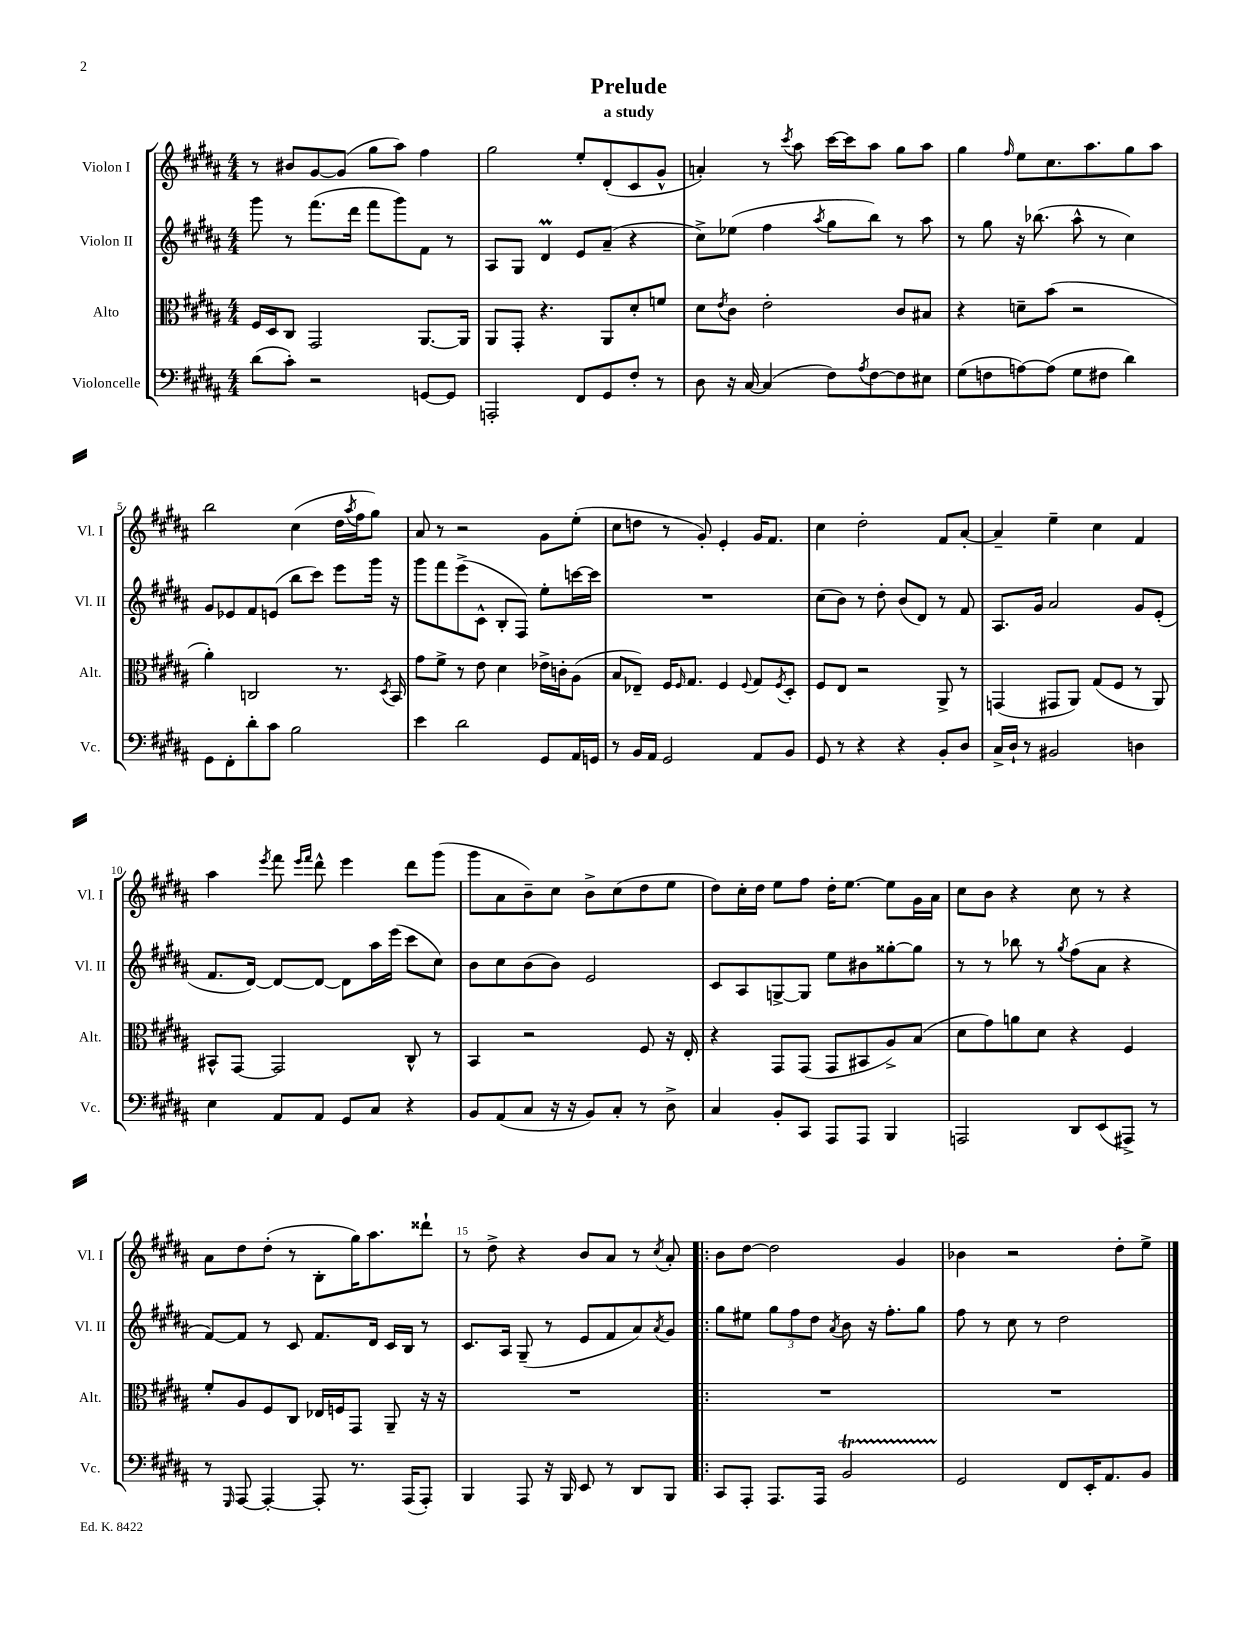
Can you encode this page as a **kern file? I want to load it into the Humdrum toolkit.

**kern	**kern	**kern	**kern
*staff4	*staff3	*staff2	*staff1
*clefF4	*clefC3	*clefG2	*clefG2
*k[f#c#g#d#a#]	*k[f#c#g#d#a#]	*k[f#c#g#d#a#]	*k[f#c#g#d#a#]
*M4/4	*M4/4	*M4/4	*M4/4
(8d#	16F#	8ggg#	8r
.	16D#	.	.
8c#')	8C#	8r	8b#
2r	2GG#	(8.fff#	[8g#
.	.	.	(8g#]
.	.	16ddd#	.
.	.	8fff#	8gg#
.	.	8ggg#)	8aa#)
[8GG	[8.AA#	8f#	4ff#
8GG]	.	8r	.
.	16AA#]	.	.
=	=	=	=
2AAA'	8AA#	8A#	2gg#
.	8GG#'	8G#	.
.	4.r	4d#	.
8FF#	.	8e	8ee'
8GG#	8AA#	(8a#~	(8d#'
8F#'	8d#'	4r	8c#
8r	8f	.	8g#^^
=	=	=	=
8D#	8d#	8cc#^)	4a')
.	8qe	.	.
16r	8c#	(8ee-	.
[16C#	.	.	.
(4C#]	2e'	4ff#	8r
.	.	.	8qccc#
.	.	.	8aa#
.	.	8qaa#	.
8F#)	.	8gg#	[16ccc#
.	.	.	16ccc#]
8qA#	.	.	.
[8F#	.	8bb)	8aa#
8F#]	8c#	8r	8gg#
8E#	8B#	8aa#	8aa#
=	=	=	=
(8G#	4r	8r	4gg#
8F	.	8gg#	.
.	.	.	16qqff#
[8A)	8d~	16r	8ee
.	.	(8.bb-	.
(8A]	(8b	.	8.cc#
8G#	2r	8aa#^^	.
.	.	.	8.aa#
8F#	.	8r	.
4d#)	.	4cc#)	8gg#
.	.	.	8aa#
=	=	=	=
8GG#	4a#')	8g#	2bb
8FF#'	.	8e-	.
8d#'	2C	8f#	.
8c#	.	(8e	.
2B	.	8bb	(4cc#
.	.	8ccc#)	.
.	8.r	8eee	16dd#
.	.	.	8qaa#
.	.	.	16ff#
.	.	16ggg#	8gg#)
.	8qD#	.	.
.	16BB	16r	.
=	=	=	=
4e	8g#	8ggg#	8a#
.	8f#^	8fff#	8r
2d#	8r	(8eee^	2r
.	8e	8c#^^	.
.	4d#	8B'	.
.	.	8F#)	.
8GG#	16e-^	8ee'	8g#
.	16c'	.	.
16AA#	(8A#	[16ccc	(8ee'
16GG	.	16ccc]	.
=	=	=	=
8r	8B	1r	8cc#
16BB	8E-~)	.	8dd
16AA#	.	.	.
2GG#	16F#	.	8r
.	16qqF#	.	.
.	8.G#	.	.
.	.	.	8g#')
.	4F#	.	4e'
.	8qqF#	.	.
8AA#	8G#	.	16g#
.	.	.	8.f#
.	8qF#	.	.
8BB	8D#'	.	.
=	=	=	=
8GG#	8F#	(8cc#	4cc#
8r	8E	8b)	.
4r	2r	8r	2dd#'
.	.	8dd#'	.
4r	.	(8b	.
.	.	8d#)	.
8BB'	8AA#^	8r	8f#
8D#	8r	8f#	[8a#'
=	=	=	=
16C#^	(4GG	8.A#	4a#~]
16D#`	.	.	.
8r	.	.	.
.	.	16g#	.
2BB#	8GG#	2a#	4ee~
.	8AA#)	.	.
.	(8G#	.	4cc#
.	8F#	.	.
4D	8r	8g#	4f#
.	8AA#)	(8e'	.
=	=	=	=
4E	8BB#^^	8.f#	4aa#
.	[8GG#	.	.
.	.	[16d#)	.
.	.	.	8qeee
8AA#	2GG#]	8d#_	8fff#
.	.	.	16qqeee
.	.	.	16qqfff#
8AA#	.	8d#_	8ddd#^^
8GG#	.	8d#]	4eee
8C#	.	16aa#	.
.	.	(16eee	.
4r	8C#^^	8ccc#	8ddd#
.	8r	8cc#)	(8ggg#
=	=	=	=
8BB	4BB	8b	8ggg#
(8AA#	.	8cc#	8a#
8C#	2r	(8b	8b~)
16r	.	8b)	8cc#
16r	.	.	.
8BB)	.	2e	8b^
8C#'	.	.	(8cc#
8r	8F#	.	8dd#
8D#^	16r	.	8ee
.	16E'	.	.
=	=	=	=
4C#	4r	8c#	8dd#)
.	.	8A#	16cc#'
.	.	.	16dd#
8BB'	8GG#	[8G^	8ee
8CC#	(8GG#	8G]	8ff#
8AAA#	8GG#	8ee	16dd#'
.	.	.	[8.ee
8AAA#	8BB#	8b#	.
4BBB	8A#^)	[8gg##'	8ee]
.	(8B	8gg##]	16g#
.	.	.	16a#
=	=	=	=
2AAA	8d#	8r	8cc#
.	8g#)	8r	8b
.	8a	8bb-	4r
.	8d#	8r	.
.	.	8qgg#	.
8DD#	4r	(8ff#	8cc#
(8EE	.	8a#	8r
8AAA#^)	4F#	4r	4r
8r	.	.	.
=	=	=	=
8r	8f#'	[8f#)	8a#
16qqGGG#	.	.	.
[8AAA#	8A#	8f#]	8dd#
4AAA#'_	8F#	8r	(8dd#'
.	8C#	8c#	8r
8AAA#']	16E-	8.f#	8B'
.	16F	.	.
8.r	8GG#	.	16gg#)
.	.	16d#	8.aa#
.	8AA#~	16c#	.
(16AAA#	.	16B	.
8AAA#')	16r	8r	8ddd##`
.	16r	.	.
=	=	=	=
4BBB	1r	8.c#	8r
.	.	.	8dd#^
.	.	16A#	.
8AAA#	.	(8G#~	4r
16r	.	8r	.
16BBB	.	.	.
8EE	.	8e	8b
8r	.	8f#	8a#
8DD#	.	8a#)	8r
.	.	8qa#	8qcc#
8BBB	.	8g#	8a#'
=!|:	=!|:	=!|:	=!|:
8CC#	1r	8gg#	8b
8AAA#'	.	8ee#	[8dd#
8.AAA#	.	12gg#	2dd#]
.	.	12ff#	.
.	.	12dd#	.
16AAA#	.	.	.
.	.	8qa#	.
2BB	.	8b	.
.	.	16r	.
.	.	8.ff#'	.
.	.	.	4g#
.	.	8gg#	.
=	=	=	=
2GG#	1r	8ff#	4b-
.	.	8r	.
.	.	8cc#	2r
.	.	8r	.
8FF#	.	2dd#	.
16EE'	.	.	.
8.AA#	.	.	.
.	.	.	8dd#'
8BB	.	.	8ee^
==	==	==	==
*-	*-	*-	*-
